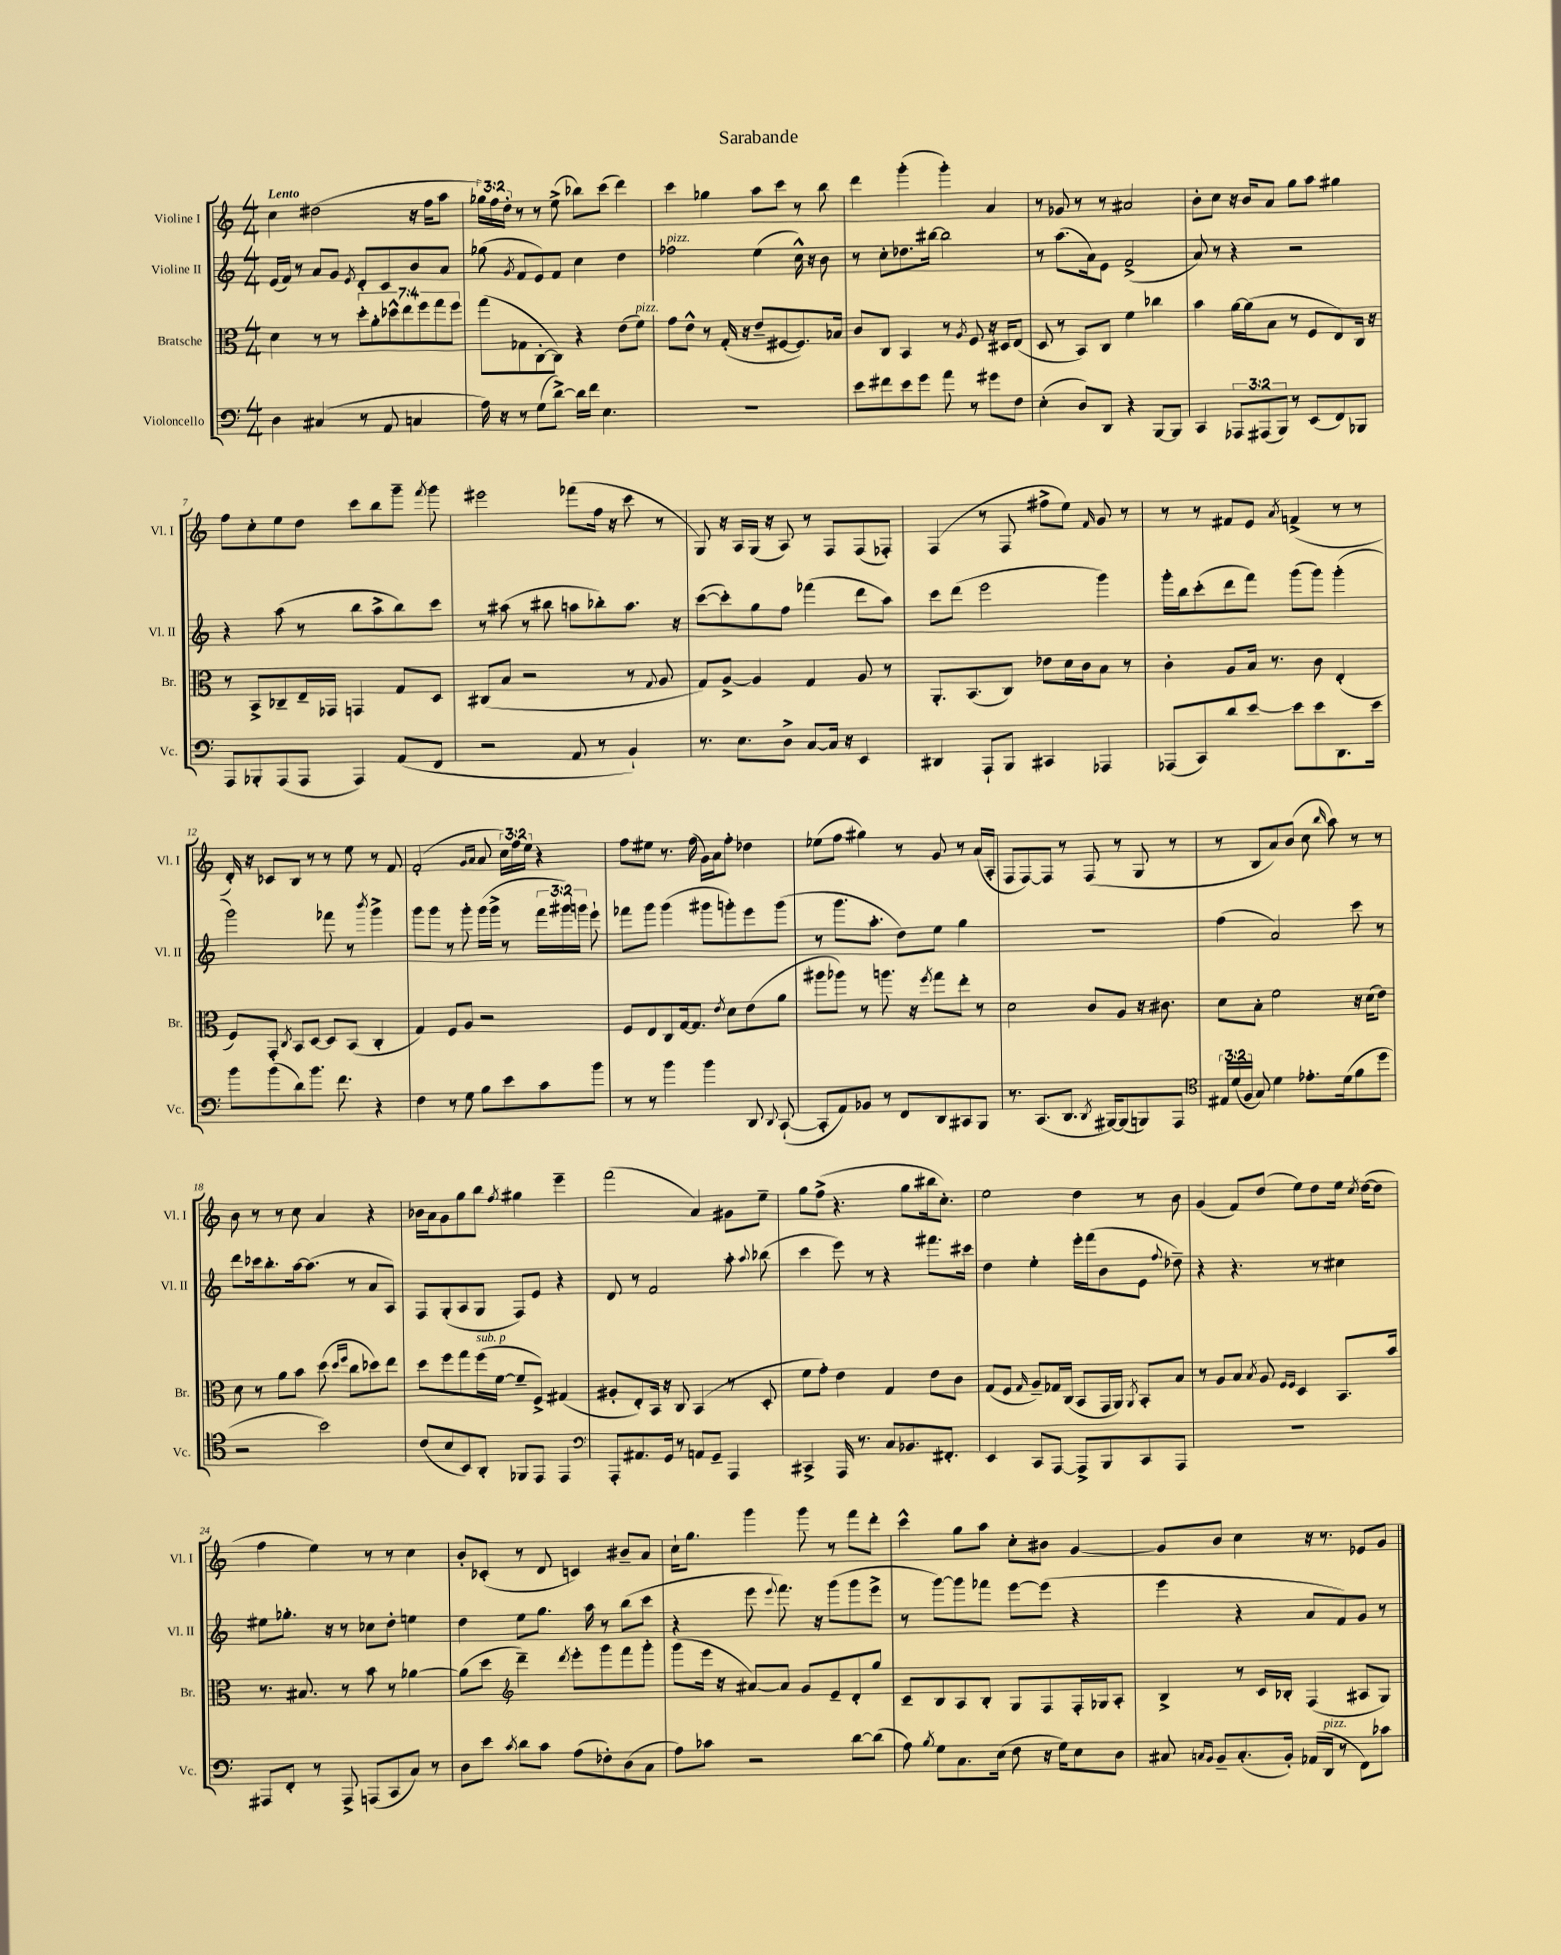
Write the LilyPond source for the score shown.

\header { title = "Sarabande" }
<<
\new StaffGroup <<
\new Staff = "s0" \with { instrumentName = "Violine I" shortInstrumentName = "Vl. I" } {
    \clef treble \key c \major \numericTimeSignature \time 4/4 \override Staff.TupletNumber.text = #tuplet-number::calc-fraction-text \tempo "Lento"
    \autoBeamOff c''4 dis''2( r16 f''16[ a''8] |
    \tuplet 3/2 { ges''16[) f''16 d''16]-. } r8 r8 e''8->( bes''8[) c'''8]( d'''4) |
    c'''4 ges''4 a''8[ c'''8] r8 b''8 |
    d'''4 g'''4-.( g'''4-.) a'4 |
    r8 ges'8 r8 r8 ais'2 |
    b'8[-. c''8] r16 b'16[ a'8] g''8[ a''8] gis''4 |
    f''8[ c''8-. e''8 d''8] c'''8[ b''8 g'''8]-- \acciaccatura { f'''8 } g'''8 |
    eis'''2 fes'''8[( f''16] r16 c'''8 r8 |
    g8) r16 a16[ g16]( r16 a8) r8 f8[ f8( fes8]-.) |
    f4( r8 f8 fis''8[-> e''8]) \grace { f'16 } g'8 r8 |
    r8 r8 fis'8[ e'8] \acciaccatura { a'8 } f'4->( r8 r8 |
    d'16-.) r16 ces'8[ b8] r8 r8 e''8 r8 f'8 |
    f'2-.( \grace { g'16[ a'16] } a'8 \tuplet 3/2 { c''16[) f''16 e''16] } r4 |
    f''8[ eis''8] r8. f''16( g'16[) a'16 f''8]-. des''4 |
    ees''8[( f''8] gis''4) r8 g'8 r8 a'16[( a16]-. |
    f8[ f8~) f8] r8 f8( r8 g8 r8 |
    r8 b8[ a'8) b'8]( c''8 \grace { b''16 } a''8) r8 r8 |
    b'8 r8 r8 c''8 a'4 r4 |
    bes'16[ a'16 g'8 g''8 b''8] \acciaccatura { f''8 } gis''4 e'''4-- |
    f'''2( a'4) gis'8[ e''8]-- |
    g''8[ f''8]->( r4. g''8[ bis''16 c''8.]-.) |
    e''2 d''4 r8 b'8 |
    g'4( f'8[) d''8]( e''8[) d''8 e''16] \acciaccatura { c''8 } d''16[~( d''8] |
    f''4 e''4) r8 r8 c''4 |
    b'8[-. ces'8]-.( r8 d'8 c'4) bis'8[-- a'8] |
    c''16[-! g''8.] g'''4 g'''8 r8 f'''8[ d'''8]-. |
    c'''4-^ g''8[ a''8] c''8[-. bis'8] g'4~ |
    g'8[ b'8] c''4 r16 r8. ees'8[ g'8] \bar "|." |
}
\new Staff = "s1" \with { instrumentName = "Violine II" shortInstrumentName = "Vl. II" } {
    \clef treble \key c \major \numericTimeSignature \time 4/4 \override Staff.TupletNumber.text = #tuplet-number::calc-fraction-text
    \autoBeamOff e'16[( f'16]) r8 a'8[ g'8] \acciaccatura { e'8 } d'8[-. c'8 b'8 a'8] |
    ges''8( \acciaccatura { g'8 } f'8[ e'8) f'8] c''4 d''4 |
    fes''2^\markup { \italic "pizz." } e''4( c''16-^) r16 b'8 |
    r8 c''8[-. des''8. bis''16]~ bis''2 |
    r8 a''8.[( a'16) e'8] f'2->( |
    a'8) r8 r4 r2 |
    r4 a''8( r8 b''8[ a''8-> b''8) c'''8] |
    r8 ais''8( r8 bis''8 a''8[ bes''8-.) a''8.] r16 |
    c'''8[~( c'''8-.) g''8 f''8] fes'''4( d'''8[ a''8]) |
    c'''8[ d'''8]( e'''2 g'''4) |
    g'''16[-. b''16 c'''8-.( d'''8 f'''8]) g'''8[( g'''8]) g'''4-.( |
    g'''2) fes'''8 r8 \acciaccatura { b'''8 } g'''4-> |
    g'''8[ g'''8] r8 g'''8-. g'''16[( g'''16]-> r8 \tuplet 3/2 { f'''16[ gis'''16) g'''16] } e'''8-! |
    fes'''8[ g'''8] g'''4( gis'''8[ g'''8-.) e'''8 g'''8]( |
    r8 g'''8.[ a''8.]-. d''8[) e''8] g''4 |
    R1 |
    f''4( a'2) c'''8 r8 |
    d'''8[ ces'''16 b''8.-. a''16~ a''8.]( r8 a'8[ a8]) |
    f8[ g8-.( a8 g8] f8[) e'8] r4 |
    d'8 r8 f'2 a''8-. \appoggiatura { a''8 } bes''8( |
    c'''4 e'''8) r8 r4 fis'''8.[ cis'''16] |
    d''4 e''4-. e'''16[-. f'''16( b'8 e'8] \appoggiatura { f''8 } des''8--) |
    r4 r4. r8 cis''4 |
    eis''8[ ges''8.]-. r16 r8 ces''8[ d''8]-. e''4 |
    d''4 e''8[ g''8.] a''16 r8 b''8[( c'''8] |
    r4 e'''8 \appoggiatura { e'''8 } f'''8.) r16 g'''8[( g'''8 e'''8]-> |
    r8 g'''8[~) g'''8 fes'''8] e'''8[~ e'''8]( r4 |
    e'''4 r4 a'8[ f'8) g'8] r8 \bar "|." |
}
\new Staff = "s2" \with { instrumentName = "Bratsche" shortInstrumentName = "Br." } {
    \clef alto \key c \major \numericTimeSignature \time 4/4 \override Staff.TupletNumber.text = #tuplet-number::calc-fraction-text
    \autoBeamOff d'4 r8 r8 \tuplet 7/4 { d''8[-. a'8-. des''8-^ e''8 f''8 g''8 f''8] } |
    g''8[( ges8 c8~-. c8]) r4 e'8[( f'8]^\markup { \italic "pizz." }) |
    g'8[ e'8]-^ r8 g16-.( r16 e'8[-- fis8~ fis8.) bes16] |
    c'8[ c8] b,4 r8 \acciaccatura { a8 } f8 r16 dis16[ e8]( |
    d8 r8 b,8[) c8] f'4 ces''4 |
    b'4 a'16[~ a'16( b8] r8 f8[ e8) c16] r16 |
    r8 b,8[-> ces8-- e16-- ges,16] g,4 g8[ d8] |
    cis8[( b8] r2 r8 \appoggiatura { g8 } a8 |
    g8[) a8]~-> a4 g4 a8 r8 |
    a,8.[-. b,8.( c8]) ees'8[ d'16 c'16 b8] r8 |
    c'4-. a8[ b16] r8. c'8 e4-.( |
    f8[) g,8]-. \acciaccatura { c8 } b,8[ d8]~ d8[ b,8]( c4-. |
    g4) f8[ a8] r2 |
    f8[ e8 c8 g16~ g8.] \acciaccatura { e'8 } d'8[ e'8( a'8] |
    ais''8[ aes''8]) r8 a''8. r16 \acciaccatura { f''8 } g''8[ e''8]-. r8 |
    d'2 c'8[ a8] r16 cis'8. |
    d'8[ b8]-. f'2 r16 d'16[( e'8]) |
    d'8 r8 a'8[ b'8] d''8( \grace { d''16[ f''16] } c''8[ des''8) e''8] |
    d''8[ f''8 g''8 f''16^\markup { \italic "sub. p" }( f'16]~ f'8[-- f8]->) gis4( |
    ais8[-. e8-.) b,16] r16 c8 b,4( r8 d8-. |
    f'8[ g'8]-.) e'4 g4 e'8[ c'8] |
    g8[( f8] \grace { g16 } a8[--) ges16 c16]( b,8[ g,16 a,16]) \acciaccatura { a,8 } b,8[-. b8] |
    r8 a8[ b8] \acciaccatura { b8 } a8 \grace { f16[ f16] } d4 b,8.[ b'16] |
    r8. bis8. r8 b'8 r8 aes'4~ |
    aes'8[( d''8] \clef treble d'''4--) \acciaccatura { d'''8 } e'''8[-. g'''8 f'''8 g'''8]-. |
    g'''8[( e'''16] r16 ais'8[~) ais'8] g'8[ e'8-- d'8-. g''8] |
    c'8[-- b8 a8 b8]-. g8[ f8 f16-. ges16 a8]-. |
    b4-> r8 c'16[ bes16]-. f4( ais8[ g8]) \bar "|." |
}
\new Staff = "s3" \with { instrumentName = "Violoncello" shortInstrumentName = "Vc." } {
    \clef bass \key c \major \numericTimeSignature \time 4/4 \override Staff.TupletNumber.text = #tuplet-number::calc-fraction-text
    \autoBeamOff d4 cis4( r8 a,8 c4 |
    a16) r16 r8 g8[( d'8]~->) d'16[ f'16] e4. |
    R1 |
    e'8[ fis'8 e'8 g'8] a'8 r8 gis'8[ f8] |
    e4-.( d8[) d,8] r4 b,,8[~ b,,8] |
    c,4 \tuplet 3/2 { aes,,8[ ais,,8( b,,8]) } r8 e,8[( f,8) bes,,8] |
    a,,8[ bes,,8-. a,,8( a,,8] a,,4) a,8[( f,8] |
    r2 a,8 r8 b,4-!) |
    r8. e8.[ d8]-> c8[~ c16] r16 e,4 |
    dis,4 a,,8[-! b,,8] cis,4 aes,,4 |
    aes,,8[( c,8) d'8 e'8]~ e'8[ e'8 d,8. e'16] |
    b'8[ b'8( d'8) b'8.] f'8. r4 |
    f4 r8 g8 b8[ e'8 c'8 b'8] |
    r8 r8 b'4 b'4 d,8 \appoggiatura { d,8 } c,8~-!( |
    c,8[-. a,8) bes,8] r8 f,8[ d,8 cis,8 b,,8] |
    r8. c,8.[( d,8.] \acciaccatura { d,8 } bis,,16[~) bis,,8( b,,8) a,,8] |
    \clef tenor \tuplet 3/2 { eis16[ d'16( f16] } g8) d'4 ees'8.[-. d'16( f'8 d''8] |
    r2 b'2) |
    c'8[( b8 b,8) a,8]-. fes,8[ e,8] e,4 |
    \clef bass a,,8[-. ais,8. g,16] r8 a,8[ g,8]-- a,,4 |
    cis,4-> a,,16 r8. c8[ bes,8. fis,8.]-. |
    e,4 c,8[ a,,8]~ a,,8[-> b,,8 c,8 a,,8] |
    R1 |
    ais,,8[ f,8]-. r8 ais,,8-> a,,8[( c,8 c8]) r8 |
    d8[ e'8] \acciaccatura { c'8 } d'8[ c'8] a8[( fes8-.) d8( c8] |
    a8[) ces'8] r2 d'8[~ d'8]( |
    a8) \acciaccatura { b8 } g8[ c8. e16]( f8 r16 g16[) e8 d8] |
    cis8 \grace { c16[ b,16] } b,8[-- c8.-.( b,16]-.) aes,16[( d,16]^\markup { \italic "pizz." } r8 f,8[) ces'8] \bar "|." |
}
>>
>>
